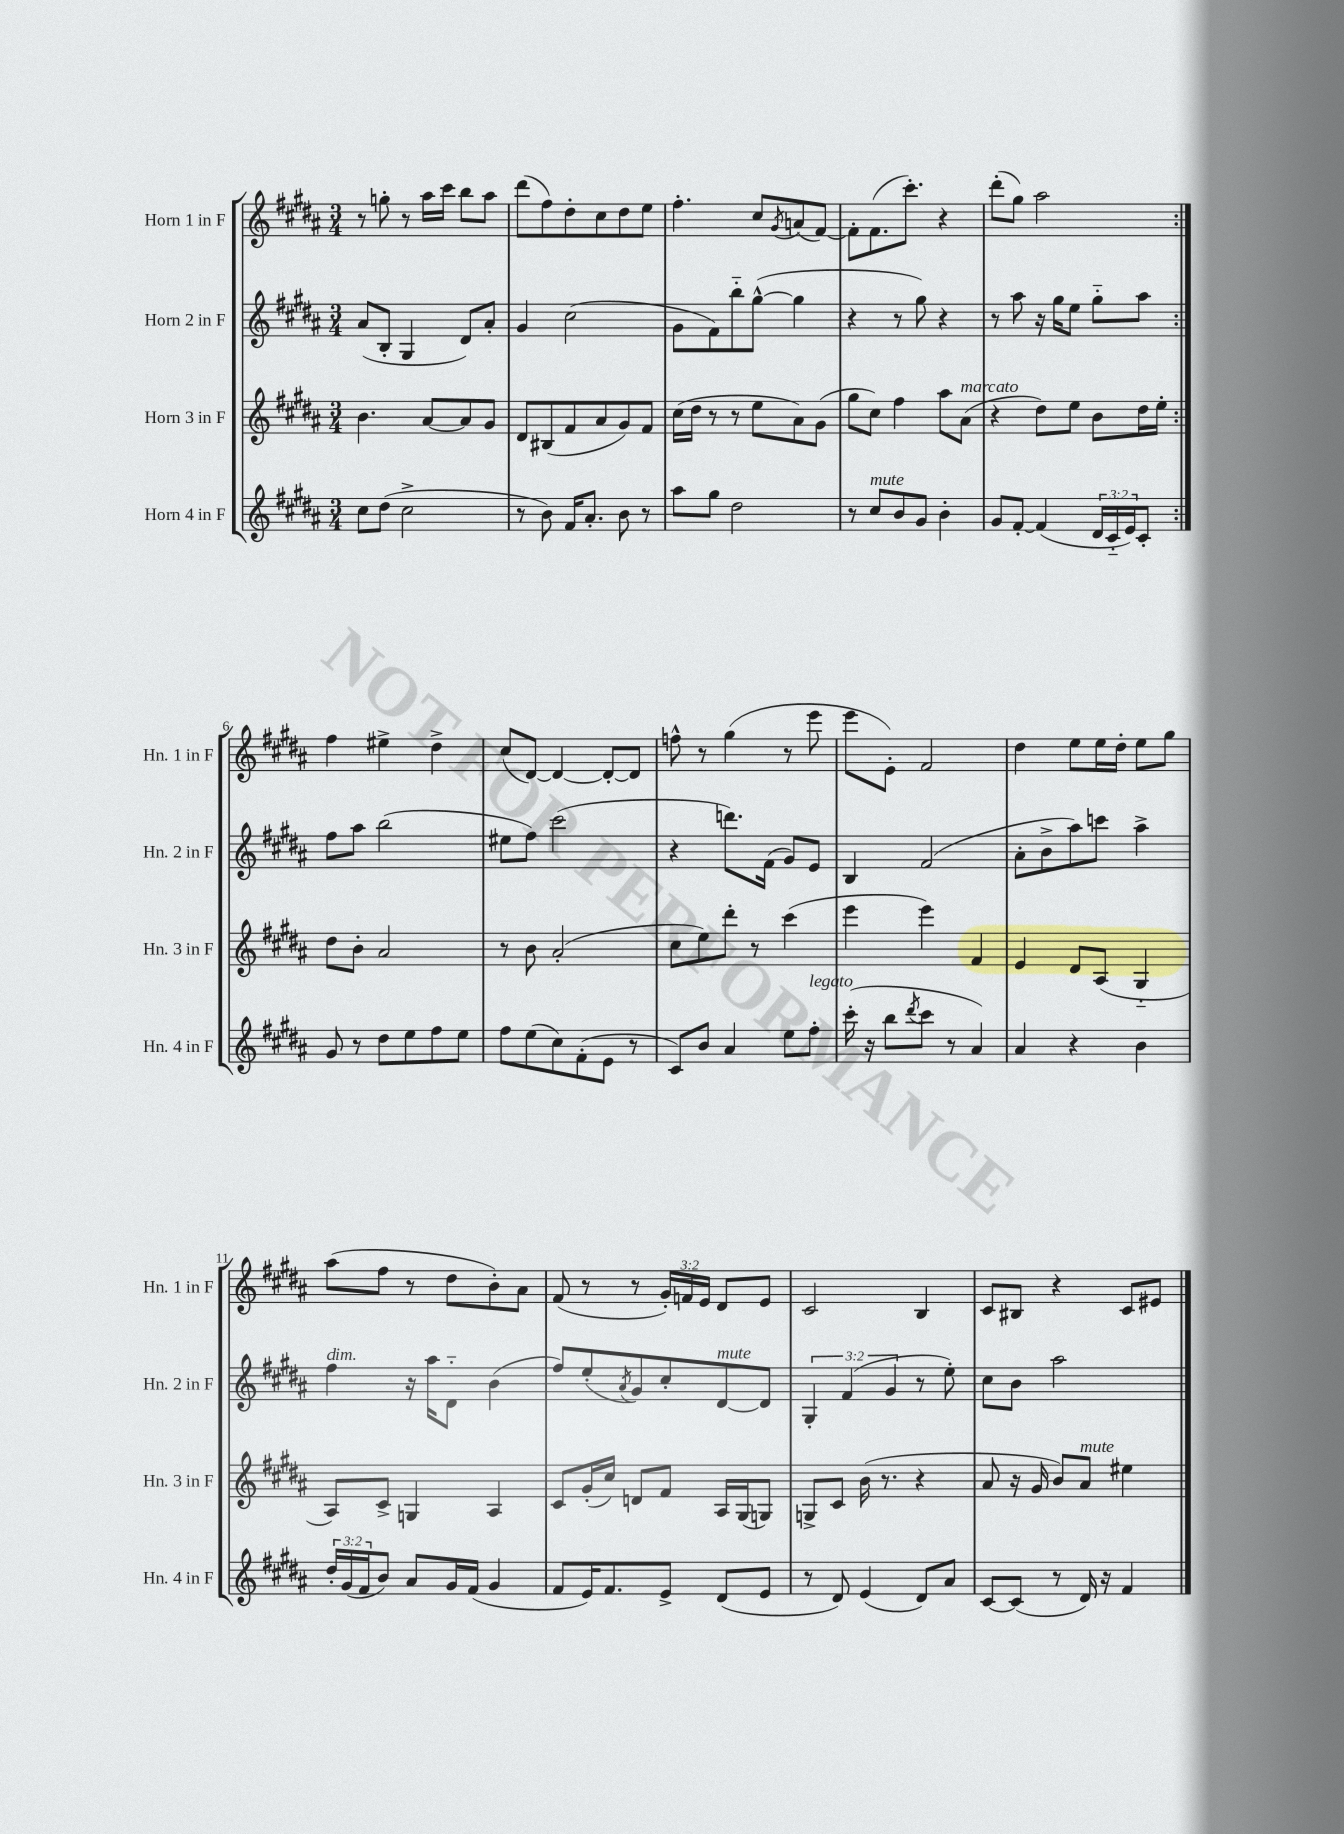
<<
\new StaffGroup <<
\new Staff = "s0" \with { instrumentName = "Horn 1 in F" shortInstrumentName = "Hn. 1 in F" } {
    \clef treble \key b \major \numericTimeSignature \time 3/4 \override Staff.TupletNumber.text = #tuplet-number::calc-fraction-text
    \repeat volta 2 { r8 g''8-. r8 ais''16 cis'''16 b''8 ais''8 |
    dis'''8( fis''8) dis''8-. cis''8 dis''8 e''8 |
    fis''4.-. cis''8 \acciaccatura { gis'8 } a'8( fis'8~) |
    fis'8-. fis'8.( cis'''8.-.) r4 |
    dis'''8-.( gis''8) ais''2 | }
    fis''4 eis''4-> dis''4-> |
    cis''8( dis'8~) dis'4~ dis'8~-. dis'8 |
    f''8-^ r8 gis''4( r8 e'''8 |
    e'''8 e'8-.) fis'2 |
    dis''4 e''8 e''16 dis''16-. e''8 gis''8 |
    ais''8( fis''8 r8 dis''8 b'8-.) ais'8 |
    fis'8( r8 r8 \tuplet 3/2 { gis'16-.) f'16 e'16 } dis'8 e'8 |
    cis'2 b4 |
    cis'8 bis8 r4 cis'8 eis'8 \bar "|." |
}
\new Staff = "s1" \with { instrumentName = "Horn 2 in F" shortInstrumentName = "Hn. 2 in F" } {
    \clef treble \key b \major \numericTimeSignature \time 3/4 \override Staff.TupletNumber.text = #tuplet-number::calc-fraction-text
    \repeat volta 2 { ais'8( b8-. gis4 dis'8) ais'8-. |
    gis'4 cis''2( |
    gis'8 fis'8) b''8-_ gis''8~-^( gis''4 |
    r4 r8 gis''8) r4 |
    r8 ais''8 r16 gis''16 e''8 gis''8-_ ais''8 | }
    fis''8 ais''8 b''2( |
    eis''8 fis''8) cis'''2( |
    r4 d'''8.) fis'16( gis'8) e'8 |
    b4 fis'2( |
    ais'8-. b'8-> ais''8) c'''8 ais''4-> |
    fis''4^\markup { \italic "dim." } r16 ais''16 dis'8-_ b'4( |
    fis''8) e''8-.( \acciaccatura { ais'8 } gis'8) cis''8-. dis'8~^\markup { \italic "mute" } dis'8 |
    \tuplet 3/2 { gis4-. fis'4( gis'4 } r8 e''8-.) |
    cis''8 b'8 ais''2 \bar "|." |
}
\new Staff = "s2" \with { instrumentName = "Horn 3 in F" shortInstrumentName = "Hn. 3 in F" } {
    \clef treble \key b \major \numericTimeSignature \time 3/4
    \repeat volta 2 { b'4. ais'8~ ais'8 gis'8 |
    dis'8 bis8( fis'8 ais'8 gis'8) fis'8 |
    cis''16( dis''16 r8 r8 e''8 ais'8) gis'8( |
    gis''8 cis''8) fis''4 ais''8 ais'8^\markup { \italic "marcato" }( |
    r4 dis''8) e''8 b'8 dis''16 e''16-. | }
    dis''8 b'8-. ais'2 |
    r8 b'8 ais'2-.( |
    cis''8 e''8) dis'''8-. r8 cis'''4( |
    e'''4 e'''4) fis'4 |
    e'4 dis'8 ais8( gis4-_ |
    ais8) cis'8-> g4 ais4 |
    cis'8 gis'16-.( cis''16) d'8 fis'8 ais16 gis16( g8) |
    g8-> cis'8 b'16( r8. r4 |
    ais'8 r16 gis'16 b'8) ais'8^\markup { \italic "mute" } eis''4 \bar "|." |
}
\new Staff = "s3" \with { instrumentName = "Horn 4 in F" shortInstrumentName = "Hn. 4 in F" } {
    \clef treble \key b \major \numericTimeSignature \time 3/4 \override Staff.TupletNumber.text = #tuplet-number::calc-fraction-text
    \repeat volta 2 { cis''8 dis''8( cis''2-> |
    r8 b'8) fis'16 ais'8.-. b'8 r8 |
    ais''8 gis''8 dis''2 |
    r8 cis''8^\markup { \italic "mute" } b'8 gis'8 b'4-. |
    gis'8 fis'8~-. fis'4( \tuplet 3/2 { dis'16 cis'16-_ e'16) } cis'8-. | }
    gis'8 r8 dis''8 e''8 fis''8 e''8 |
    fis''8 e''8( cis''8) fis'8-.( e'8 r8 |
    cis'8) b'8 ais'4 e''8 fis''8-.^\markup { \italic "legato" } |
    cis'''16-.( r16 b''8 \acciaccatura { dis'''8 } cis'''8 r8 ais'4) |
    ais'4 r4 b'4 |
    \tuplet 3/2 { dis''16-. gis'16( fis'16 } b'8) ais'8 gis'16 fis'16( gis'4 |
    fis'8 e'16) fis'8. e'8-> dis'8( e'8 |
    r8 dis'8) e'4( dis'8) ais'8 |
    cis'8~ cis'8( r8 dis'16) r16 fis'4 \bar "|." |
}
>>
>>
